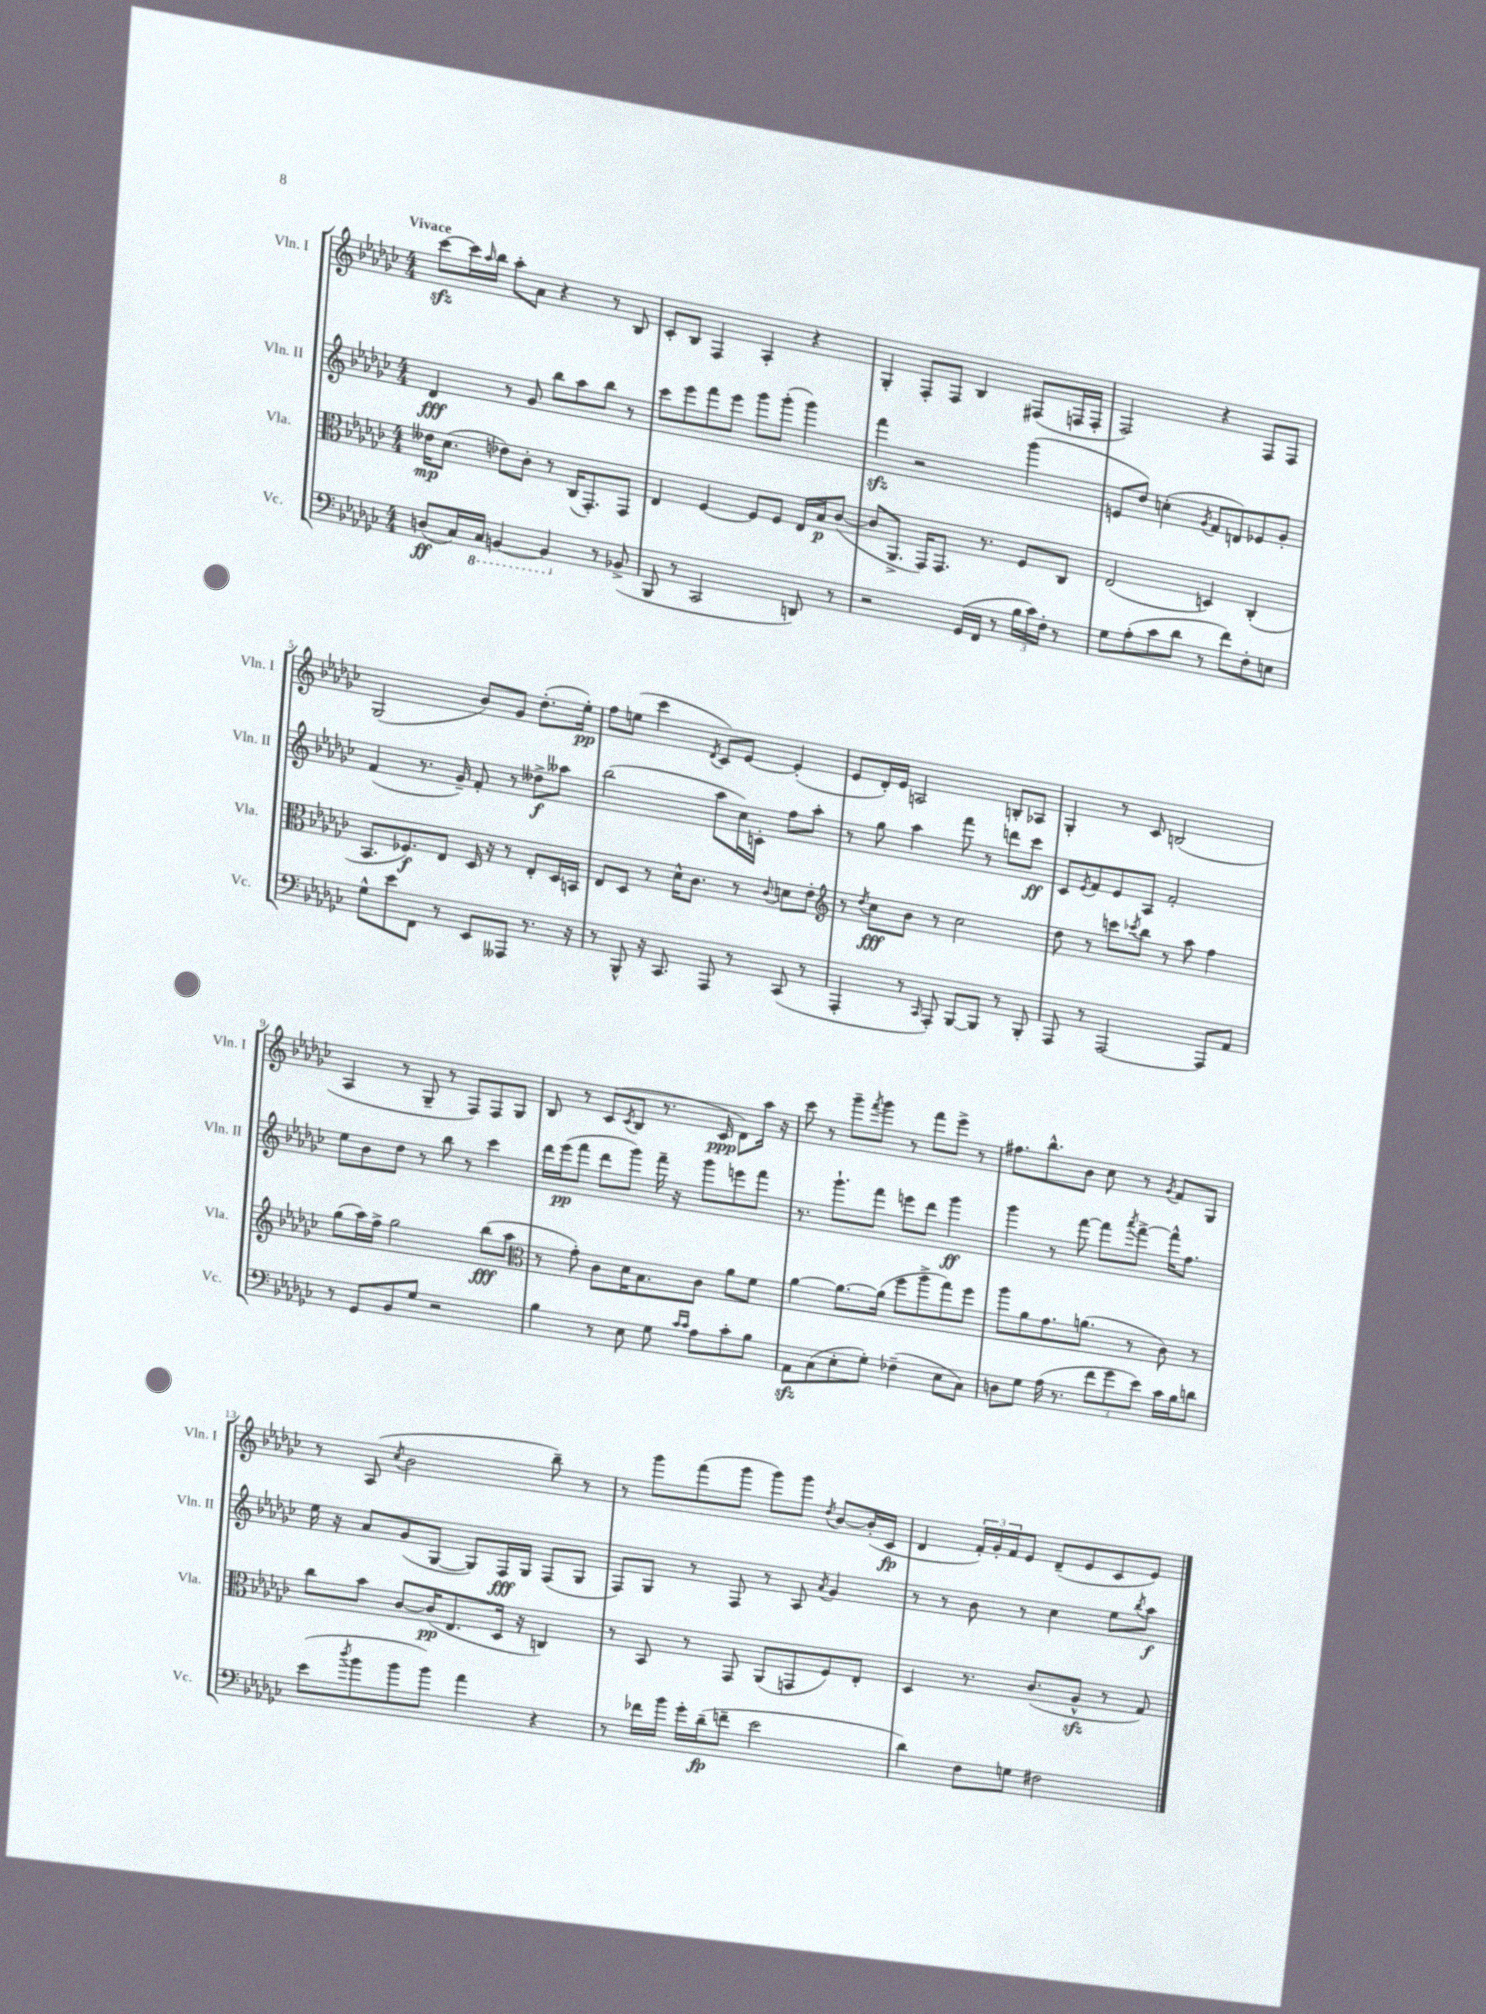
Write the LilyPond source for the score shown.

<<
\new StaffGroup <<
\new Staff = "s0" \with { instrumentName = "Vln. I" shortInstrumentName = "Vln. I" } {
    \clef treble \key ges \major \numericTimeSignature \time 4/4 \tempo "Vivace"
    ces'''8~\sfz ces'''16 \grace { aes''16 } bes''16 aes''8-. aes'8 r4 r8 bes8 |
    ces'8-. bes8 f4 aes4-. r4 |
    ges4-. f8-. f8 bes4 fis8( f16 f16-. |
    f2) r4 f8 f8 |
    ges2( bes'8) ges'8 des''8.-.( ees''16-.\pp) |
    f''8 e''8( ces'''4 \acciaccatura { des'8 } ces'8) ees'8~ ees'4-.( |
    ees'8 des'16-.) ees'16 a2 b8-. aes8 |
    ges4-. r8 ces'8 b2( |
    aes4 r8 ges8-- r8 f8) f8 ges8 |
    bes8 r8 ces'8( \acciaccatura { ces'8 } bes8 r8. ces'16\ppp des'8) aes''16 r16 |
    ces'''8 r8 ges'''8-- \acciaccatura { f'''8 } ges'''8 r8 f'''8 ees'''8-> r8 |
    fis''8. bes''8.-^ bes'8 ces''8 r8 \acciaccatura { ges'8 } f'8 ges8 |
    r8 aes8( \acciaccatura { ces''8 } bes'2 bes''8--) r8 |
    r8 ges'''8 f'''8( ges'''8 ges'''8) ges'''8 \acciaccatura { des''8 } bes'8~ bes'16-.( ces'16\fp |
    des'4 \tuplet 3/2 { f'16-.) ges'16-. f'16 } ees'8 des'8--( ees'8 ces'8 ees'8) \bar "|." |
}
\new Staff = "s1" \with { instrumentName = "Vln. II" shortInstrumentName = "Vln. II" } {
    \clef treble \key ges \major \numericTimeSignature \time 4/4
    des'4\fff r8 ges'8 bes''8 aes''8 bes''8 r8 |
    ces'''8 ees'''8 f'''8 ees'''8 ges'''8 ges'''8-.( ges'''4) |
    f'''4\sfz r2 ges'''4( |
    e'8 des''8) c''4-.( \acciaccatura { ges'8 } f'8 d'8) ees'8 ges'8-. |
    f'4( r8. ges'16--) f'8-. r8 deses''8->\f aeses''8 |
    bes''2( aes''8 ces''16) c'16-. f''8 aes''8-. |
    r8 ges''8 aes''4 f'''8 r8 d'''8 ces'''8\ff |
    ces'8 \acciaccatura { ees'8 } f'8 ees'8 aes8 f'2-. |
    ees''8 bes'8 des''8 r8 bes''8 r8 ces'''4 |
    des'''16 ees'''16\pp( f'''8 des'''8 ges'''8) f'''16-- r16 ges'''8 e'''8 f'''8 |
    r8. ges'''8.-! f'''8 e'''8 des'''8 ges'''4\ff |
    ges'''4 r8 f'''8~ f'''8 \acciaccatura { aes'''8 } f'''8~-> f'''16-^ f''8. |
    ees''16 r16 aes'8 ges'8( ges8~ ges8) f16\fff ges16 f8( ges8 |
    f8) ges8 r8 f8 r8 aes8 \acciaccatura { aes'8 } ges'4 |
    r8 r8 bes'8 r8 ces''4 ees''8 \acciaccatura { bes''8 } aes''8\f \bar "|." |
}
\new Staff = "s2" \with { instrumentName = "Vla." shortInstrumentName = "Vla." } {
    \clef alto \key ges \major \numericTimeSignature \time 4/4
    eeses'16\mp des'8.( ees'8) ces'8-. r8 ces16( ges,8.-.) ges,8 |
    ees4 f4~ f8 f8 ees16 bes16\p ces'8~( |
    ces'8 aes,8.-> ges,16) ges,8. r8. f8 ces8 |
    ees2( d4) ces4-.( |
    bes,8. fes8.\f) ees8 des16 r16 r8 ees8-. des16 b,16 |
    ees8 des8 r8 des'16-^ ces'8. r8 \appoggiatura { ces'8 } d'8 ees'8-. |
    \clef treble r8 \acciaccatura { des''8 } ces''8\fff bes'8 r8 ces''2 |
    des''8 r8 c'''8 \acciaccatura { ces'''8 } bes''8 r8 aes''8 f''4 |
    ges''8( aes''16) f''16-> ges''2 bes''8\fff( aes''8 |
    \clef alto r8 ges'8-.) ces'8 des'16 bes8. ces'8 aes'8 f'8 |
    aes'4~ aes'8.~ aes'16( f''8 aes''8-> ges''8) f''8 |
    aes''8 aes'8 ges'8. a'8.( r8 ces'8) r8 |
    ces''8 bes'8 ces'8~ ces'16\pp( ees8. des16 r16 c4) |
    r8 bes,8 r8 ges,8 aes,8( g,8 f8) ees8-. |
    des4 r8. ces'8.( aes8-^\sfz r8 ges8) \bar "|." |
}
\new Staff = "s3" \with { instrumentName = "Vc." shortInstrumentName = "Vc." } {
    \clef bass \key ges \major \numericTimeSignature \time 4/4
    d8\ff( ces16) \ottava #-1 ces,16 b,,4~ b,,4 \ottava #0 r8 bes,!8->( |
    bes,,8 r8 ces,2 d,8) r8 |
    r2 ges,16( f,16 r8 \tuplet 3/2 { bes16 ces'16) f16-. } r8 |
    ges8 aes8-.( ces'8 des'8 r8 f'8) f8-. e8 |
    ges8-^ ees'8 f,8 r8 ees,8 aeses,,8 r8. r16 |
    r8 bes,,8-^ r16 ces,8. aes,,8 r8 ces,8( r8 |
    aes,,4-. r8 \grace { ces,16 } aes,,8-.) bes,,8~ bes,,8 r8 bes,,8-. |
    aes,,8 r8 aes,,2~ aes,,8 aes,8 |
    r8 ges,8 bes,8 ges8 r2 |
    bes4 r8 ees8 ges8 \grace { ces'16 ces'16 } aes8 ces'8-. bes8 |
    aes,8\sfz ces8( ees8-. ges8-.) fes4--( ees8 ces8) |
    d8 ges8 aes16( r8. \tuplet 3/2 { f'8 ges'8 ees'8) } ces'16 bes16 d'8 |
    ees'8( \acciaccatura { des''8 } bes'8 bes'8 bes'8) aes'4 r4 |
    r8 fes'16 bes'16 ges'16-. des'16--\fp( f'8-- ees'2 |
    des'4) f8 g8 fis2 \bar "|." |
}
>>
>>
